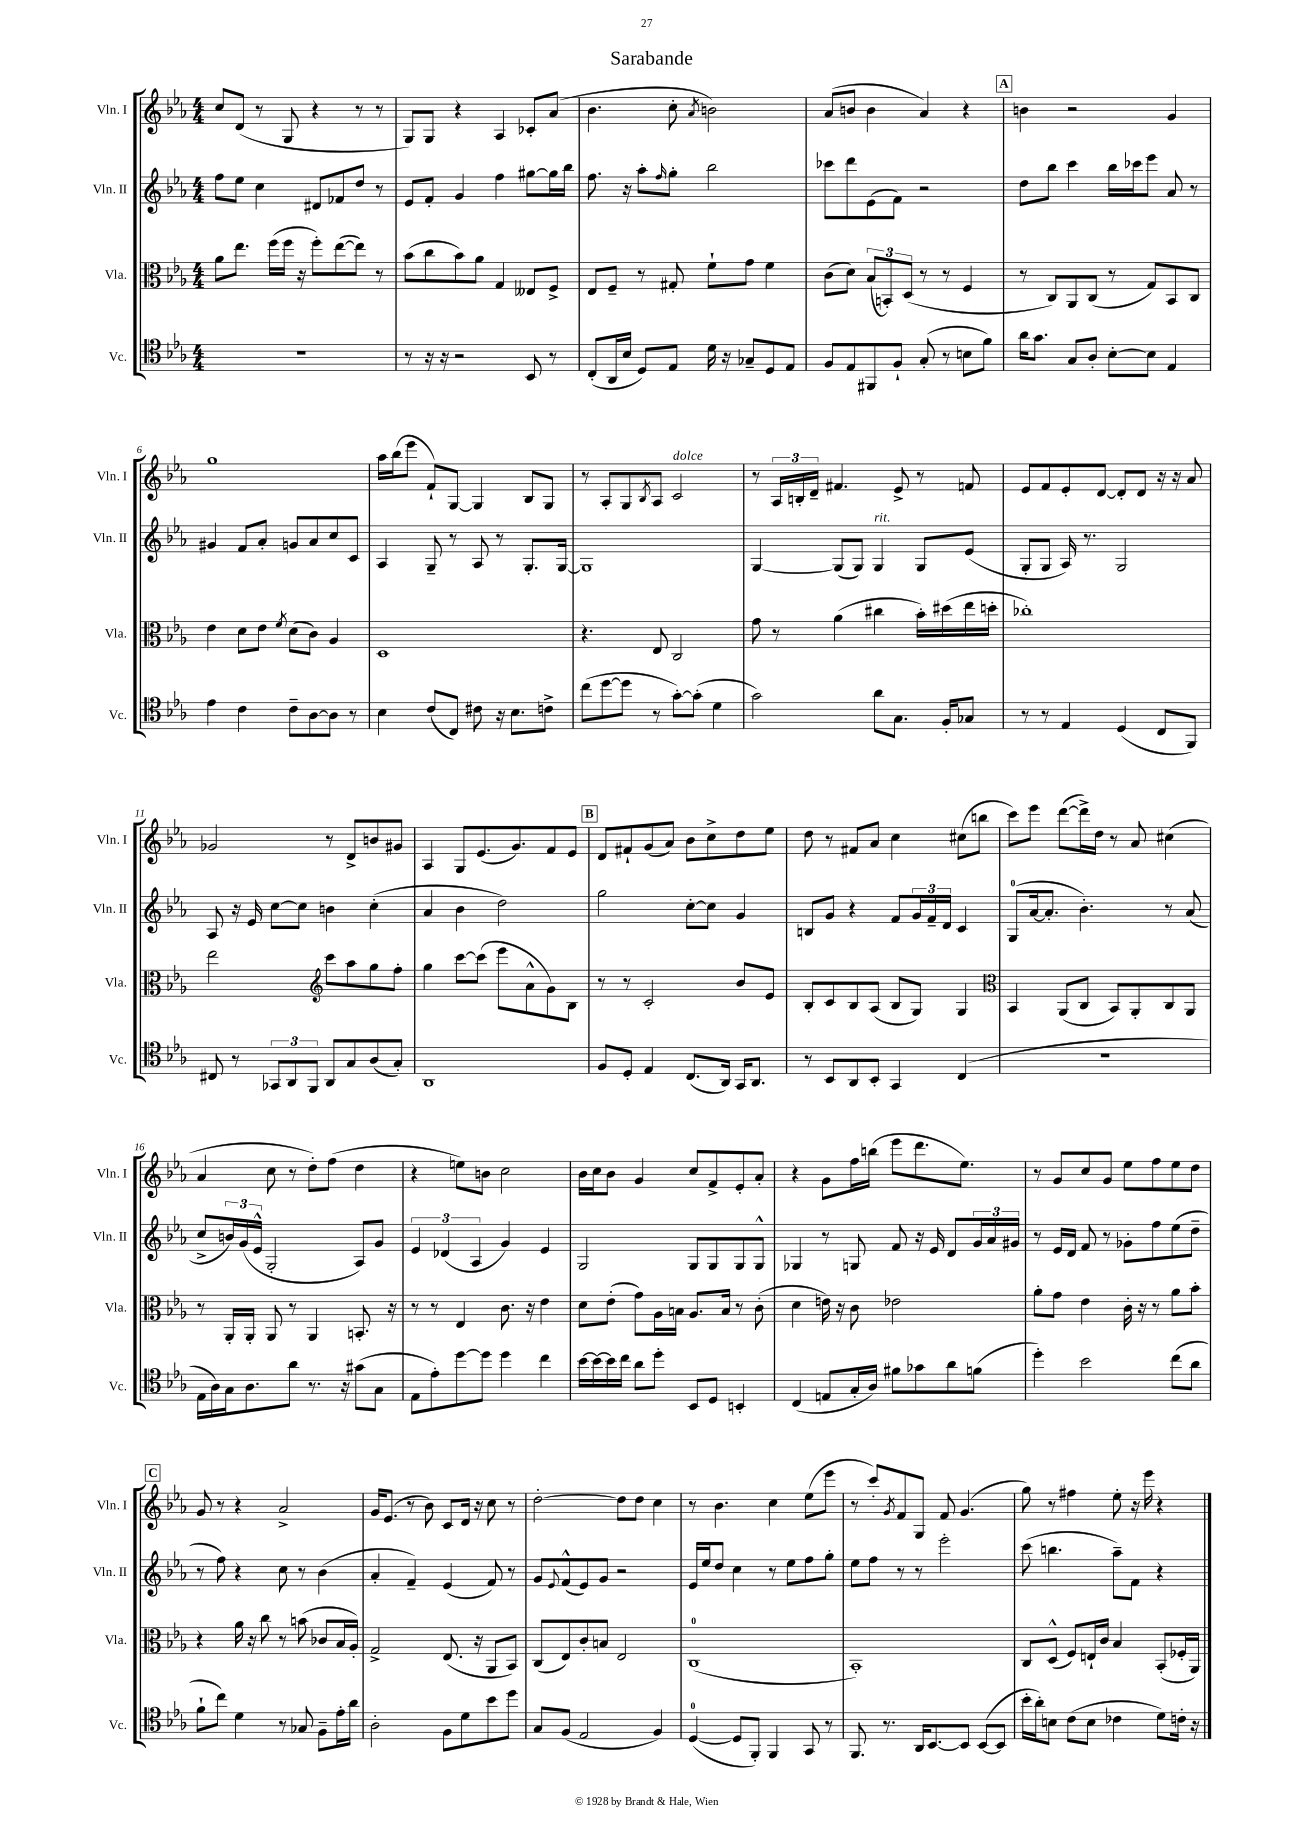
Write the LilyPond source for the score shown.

\header { title = "Sarabande" }
<<
\new StaffGroup <<
\new Staff = "s0" \with { instrumentName = "Vln. I" shortInstrumentName = "Vln. I" } {
    \clef treble \key ees \major \numericTimeSignature \time 4/4
    c''8 d'8( r8 g8 r4 r8 r8 |
    g8) g8 r4 aes4 ces'8-. aes'8( |
    bes'4. c''8-. \acciaccatura { aes'8 } b'2) |
    aes'8( b'8 b'4 aes'4) r4 |
    \mark \markup { \box "A" } b'4 r2 g'4 |
    g''1 |
    aes''16 bes''16( ees'''8 f'8-!) g8~ g4 bes8 g8 |
    r8 aes8-. g8 \acciaccatura { bes8 } aes8 c'2^\markup { \italic "dolce" } |
    r8 \tuplet 3/2 { aes16 b16-. d'16-- } fis'4. ees'8-> r8 f'8 |
    ees'8 f'8 ees'8-. d'8~ d'8-. d'8 r16 r16 aes'8 |
    ges'2 r8 d'8-> b'8 gis'8 |
    aes4 g8 ees'8.( g'8.) f'8 ees'8 |
    \mark \markup { \box "B" } d'8 fis'8-! g'8( aes'8) bes'8 c''8-> d''8 ees''8 |
    d''8 r8 fis'8 aes'8 c''4 cis''8( b''8 |
    c'''8) ees'''8 d'''8~( d'''16->) d''16 r8 aes'8 cis''4( |
    aes'4 c''8 r8 d''8-.) f''8( d''4 |
    r4 e''8) b'8 c''2 |
    bes'16 c''16 bes'8 g'4 c''8 f'8-> ees'8-. aes'8-. |
    r4 g'8 f''16 b''16( ees'''8 d'''8. ees''8.) |
    r8 g'8 c''8 g'8 ees''8 f''8 ees''8 d''8 |
    \mark \markup { \box "C" } g'8 r8 r4 aes'2-> |
    g'16 ees'8.( r8 bes'8) c'8 d'16 r16 c''8 r8 |
    d''2~-. d''8 d''8 c''4 |
    r8 bes'4. c''4 ees''8( ees'''8 |
    r8 c'''8-.) \acciaccatura { g'8 } f'8 g8 f'8 g'4.( |
    g''8) r8 fis''4 ees''8-. r16 ees'''16 r4 \bar "|." |
}
\new Staff = "s1" \with { instrumentName = "Vln. II" shortInstrumentName = "Vln. II" } {
    \clef treble \key ees \major \numericTimeSignature \time 4/4
    f''8 ees''8 c''4 dis'8 fes'8 d''8 r8 |
    ees'8 f'8-. g'4 f''4 gis''8~ gis''16 bes''16 |
    f''8. r16 aes''8-. \grace { f''16 } g''8-. bes''2 |
    ces'''8 d'''8 ees'8( f'8) r2 |
    \mark \markup { \box "A" } d''8 bes''8 c'''4 bes''16 ces'''16 ees'''8 aes'8 r8 |
    gis'4 f'8 aes'8-. g'8 aes'8 c''8 c'8 |
    aes4 g8-- r8 aes8 r8 g8.-. g16~ |
    g1 |
    g4~ g8( g8) g4^\markup { \italic "rit." } g8 ees'8( |
    g8-. g8 aes16) r8. g2 |
    aes8 r16 ees'16 c''8~ c''8 b'4 c''4-.( |
    aes'4 bes'4 d''2) |
    \mark \markup { \box "B" } g''2 c''8~-. c''8 g'4 |
    b8 g'8 r4 f'8 \tuplet 3/2 { g'16 f'16-- d'16 } c'4 |
    g8-0( aes'16~ aes'8.-. bes'4.-.) r8 aes'8( |
    c''8-> \tuplet 3/2 { b'16) g'16( ees'16-^ } g2-. aes8) g'8 |
    \tuplet 3/2 { ees'4 des'4( aes4 } g'4) ees'4 |
    g2 g8 g8 g8 g8-^ |
    ges4 r8 g8 f'8 r16 ees'16 d'8 \tuplet 3/2 { g'16 aes'16 gis'16 } |
    r8 ees'16 d'16 f'8 r8 ges'8-. f''8 ees''8( d''8-- |
    \mark \markup { \box "C" } r8 f''8) r4 c''8 r8 bes'4( |
    aes'4-. f'4--) ees'4( f'8) r8 |
    g'8 \appoggiatura { ees'8 } f'8-^( ees'8) g'8 r2 |
    ees'16 ees''16 d''8 c''4 r8 ees''8 f''8 g''8-. |
    ees''8 f''8 r8 r8 ees'''2-. |
    c'''8( b''4. aes''8--) f'8 r4 \bar "|." |
}
\new Staff = "s2" \with { instrumentName = "Vla." shortInstrumentName = "Vla." } {
    \clef alto \key ees \major \numericTimeSignature \time 4/4
    aes'8 ees''8. f''16( f''16 r16 f''8-.) ees''8~( ees''8) r8 |
    bes'8( c''8 bes'8) aes'8 g4 eeses8 f8-> |
    ees8 f8-- r8 gis8-. f'8-! g'8 f'4 |
    c'8( d'8) \tuplet 3/2 { bes8( b,8-.) d8( } r8 r8 f4 |
    \mark \markup { \box "A" } r8 c8) aes,8 c8( r8 g8) bes,8 c8 |
    ees'4 d'8 ees'8 \acciaccatura { f'8 } d'8( c'8) aes4 |
    d1 |
    r4. ees8 c2 |
    g'8 r8 aes'4( cis''4 bes'16-.) dis''16( ees''16 d''16-. |
    ces''1-.) |
    ees''2 \clef treble c'''8 aes''8 g''8 f''8-. |
    g''4 c'''8~ c'''8( ees'''8 aes'8-^ g'8) bes8 |
    \mark \markup { \box "B" } r8 r8 c'2-. bes'8 ees'8 |
    bes8-. c'8 bes8 aes8( bes8 g8) g4 |
    \clef alto bes,4 aes,8( c8 bes,8) aes,8-. c8 aes,8 |
    r8 aes,16-. aes,16-. aes,8 r8 aes,4 b,8.-. r16 |
    r8 r8 ees4 c'8. r16 ees'4 |
    d'8 ees'8-.( g'8) aes16 b16 aes8. b16 r8 c'8-.( |
    d'4 e'16) r16 c'8 ees'2 |
    aes'8-. g'8 ees'4 c'16-. r16 r8 aes'8 bes'8-. |
    \mark \markup { \box "C" } r4 aes'16 r16 c''8 r8 b'8( ces'8 bes16 aes16-.) |
    g2-> ees8.( r16 aes,8 bes,8) |
    c8( ees8) c'8-. b8 ees2 |
    c1-0( |
    bes,1-.) |
    c8 d8-^( f8) e16-! c'16 bes4 bes,8-.( fes16-. aes,16) \bar "|." |
}
\new Staff = "s3" \with { instrumentName = "Vc." shortInstrumentName = "Vc." } {
    \clef tenor \key ees \major \numericTimeSignature \time 4/4
    r1 |
    r8 r16 r16 r2 bes,8 r8 |
    c8-.( aes,16 bes16 d8) ees8 d'16 r16 ges8-- d8 ees8 |
    f8 ees8 fis,8 f8-! g8-.( r8 b8 f'8) |
    \mark \markup { \box "A" } aes'16 g'8. g8 aes8-. bes8~-. bes8 ees4 |
    ees'4 c'4 c'8-- aes8~ aes8 r8 |
    bes4 c'8( c8) cis'8 r16 bes8. c'8-> |
    c''8( d''8~ d''8 r8 g'8~-.) g'8-.( d'4 |
    g'2) aes'8 g8. f16-. ges8 |
    r8 r8 ees4 d4( c8 f,8) |
    cis8 r8 \tuplet 3/2 { ges,8 aes,8 f,8 } aes,8 g8 aes8( g8-.) |
    aes,1 |
    \mark \markup { \box "B" } f8 d8-. ees4 c8.( aes,16) g,16 aes,8. |
    r8 bes,8 aes,8 bes,8-. g,4 c4( |
    R1 |
    ees16 aes16) g16 aes8. aes'8 r8. r16 gis'8( g8 |
    ees8 ees'8-.) d''8~ d''8 d''4 c''4 |
    bes'16~ bes'16~ bes'16 c''16 aes'8 d''8-. bes,8 d8 b,4-. |
    c4( e8 g16-. aes16) fis'8 ges'8 aes'8 f'8( |
    d''4-.) bes'2 c''8( aes'8 |
    \mark \markup { \box "C" } f'8-! c''8) d'4 r8 ges8 f8-- ees'16-. aes'16 |
    aes2-. f8 d'8 bes'8 d''8 |
    g8 f8( ees2 f4) |
    d4-0~( d8 f,8-.) f,4 g,8 r8 |
    f,8. r8. aes,16 bes,8.~ bes,8 bes,8~( bes,8 |
    bes'16-. aes'16-.) b8 c'8( b8 ces'4 d'8) c'16-. r16 \bar "|." |
}
>>
>>
